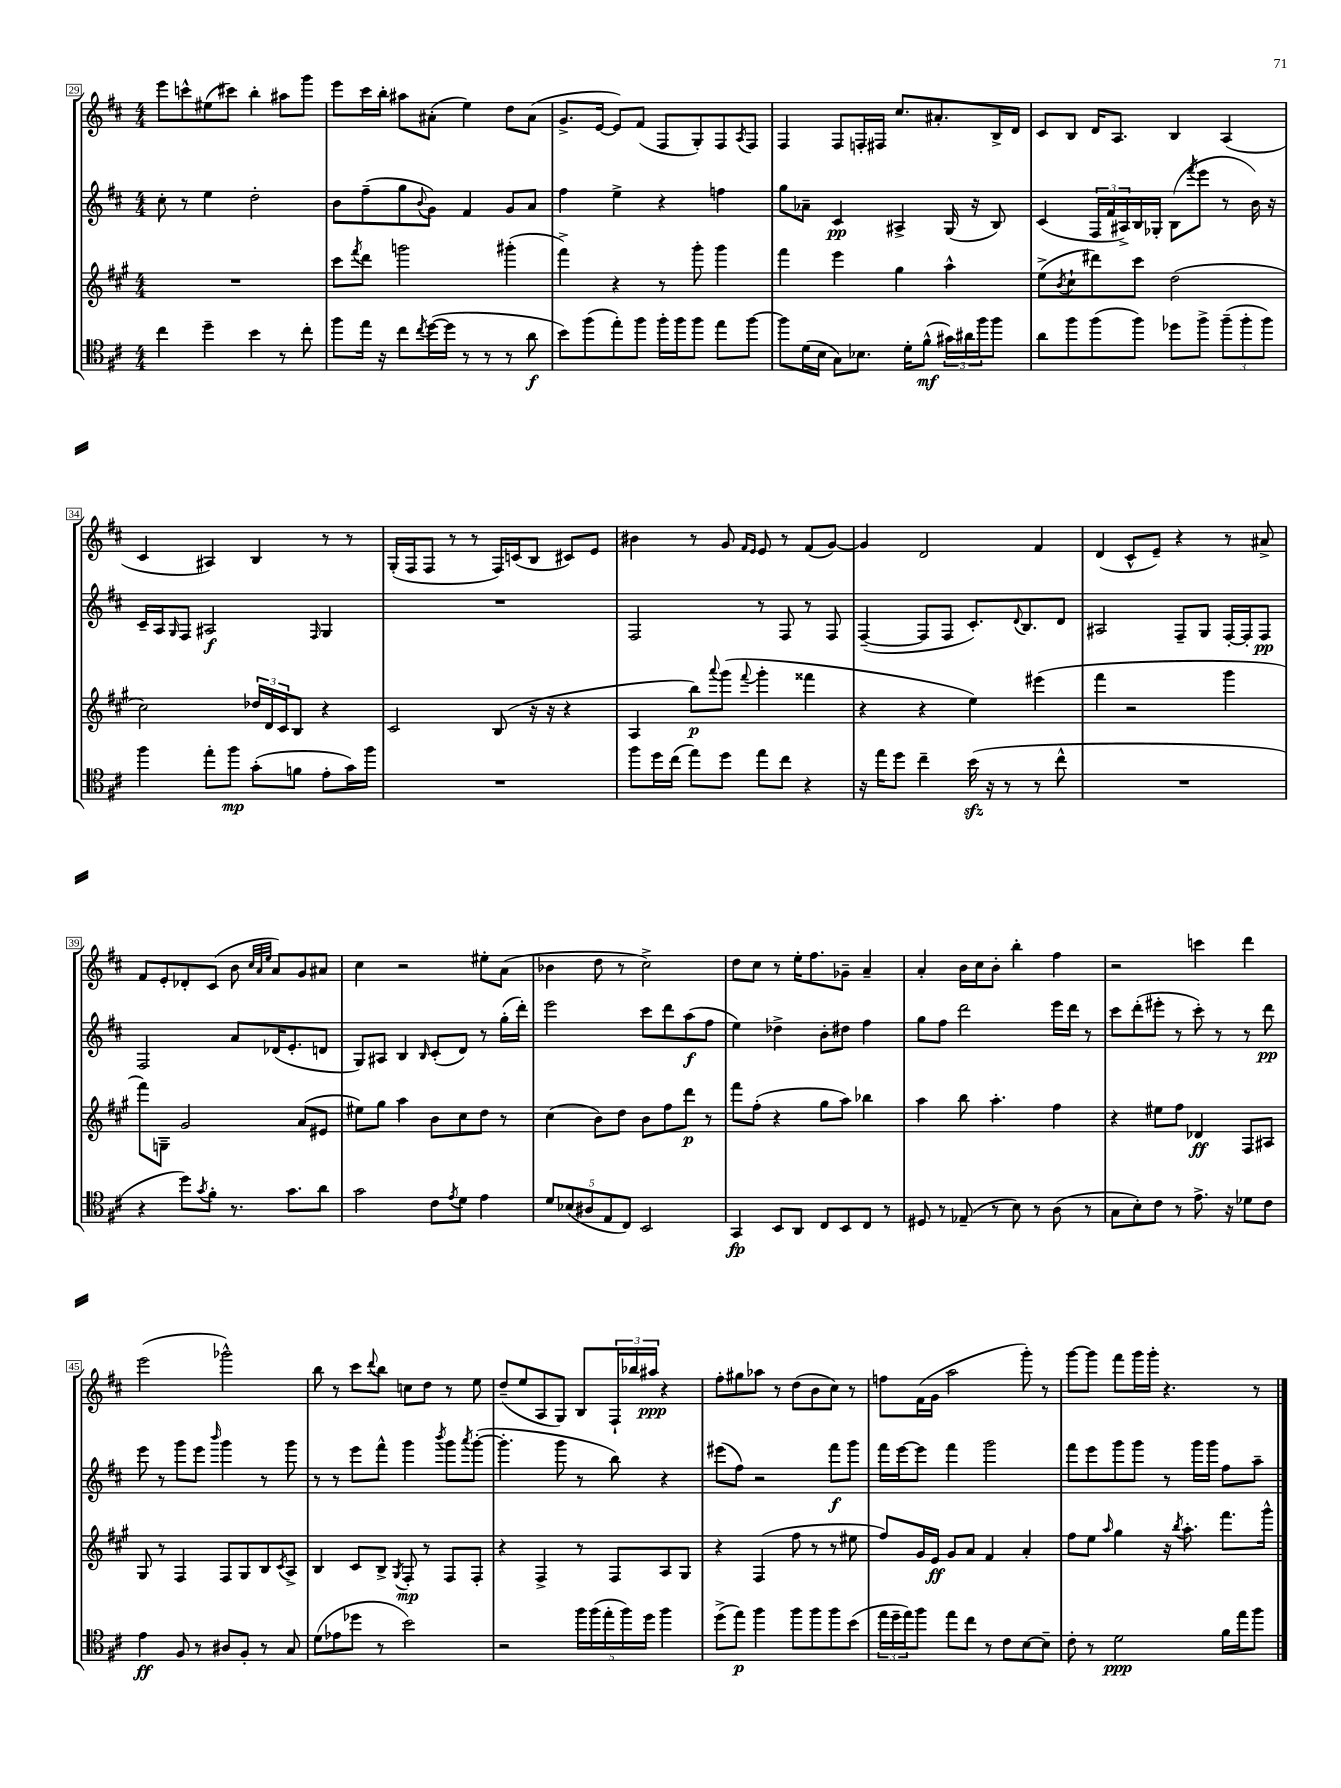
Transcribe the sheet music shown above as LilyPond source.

<<
\new StaffGroup <<
\new Staff = "s0" {
    \clef treble \key d \major \numericTimeSignature \time 4/4
    e'''8 c'''8-^ eis''8( cis'''8) b''4-. ais''8 g'''8 |
    e'''8 cis'''16 b''16-. ais''8 ais'8-.( e''4) d''8 ais'8( |
    g'8.-> e'16~ e'8) fis'8( fis8 g8-.) fis8 \acciaccatura { a8 } fis8 |
    fis4 fis8 f16-. fis16 cis''8. ais'8.-. b16-> d'16 |
    cis'8 b8 d'16 a8. b4 a4( |
    cis'4 ais4) b4 r8 r8 |
    g16-.( fis16 fis8 r8 r8 fis16) c'16( b8 cis'8) e'8 |
    bis'4 r8 g'8 \grace { fis'16 e'16 } e'8 r8 fis'8( g'8~) |
    g'4 d'2 fis'4 |
    d'4( cis'8-^ e'8--) r4 r8 ais'8-> |
    fis'8 e'8-. des'8-. cis'8( b'8 \grace { cis''32 a'32 e''32 } a'8) g'8 ais'8 |
    cis''4 r2 eis''8-. a'8( |
    bes'4 d''8 r8 cis''2->) |
    d''8 cis''8 r8 e''16-. fis''8. ges'8-- a'4-- |
    a'4-. b'16 cis''16 b'8-. b''4-. fis''4 |
    r2 c'''4 d'''4 |
    e'''2( ges'''2-^) |
    b''8 r8 cis'''8 \appoggiatura { d'''8 } b''8 c''8 d''8 r8 e''8 |
    d''8--( e''8 a8 g8) b8 \tuplet 3/2 { fis16-! bes''16 ais''16\ppp } r4 |
    fis''8-. gis''8 aes''8 r8 d''8( b'8 cis''8) r8 |
    f''8 fis'16( g'16 a''2 g'''8-.) r8 |
    g'''8~ g'''8 fis'''8 g'''16 g'''16-. r4. r8 \bar "|." |
}
\new Staff = "s1" {
    \clef treble \key d \major \numericTimeSignature \time 4/4
    cis''8-. r8 e''4 d''2-. |
    b'8 fis''8--( g''8 \appoggiatura { b'8 } g'8) fis'4 g'8 a'8 |
    fis''4 e''4-> r4 f''4 |
    g''8 aes'8-- cis'4\pp ais4-> g16( r16 b8) |
    cis'4( \tuplet 3/2 { fis16 fis'16 ais16->) } b16 ges16-. b8( \acciaccatura { fis'''8 } e'''8 r8 b'16) r16 |
    cis'16-- a16 \grace { g16 } fis8 ais2\f \grace { fis16 } g4 |
    R1 |
    fis2 r8 fis8 r8 fis8 |
    fis4~--( fis8 fis8 cis'8.-.) \appoggiatura { d'8 } b8. d'8 |
    ais2 fis8-- g8 fis16~-. fis16-. fis8\pp |
    fis2 a'8 des'16( e'8.-. d'8 |
    g8) ais8 b4 \grace { b16 } cis'8-.( d'8) r8 g''16-.( d'''16-.) |
    e'''2 cis'''8 d'''8 a''8\f( fis''8 |
    e''4) des''4-> b'8-. dis''8 fis''4 |
    g''8 fis''8 d'''2 e'''16 d'''16 r8 |
    cis'''8 d'''8-.( eis'''8-. r8 cis'''8-.) r8 r8 d'''8\pp |
    e'''8 r8 g'''8 e'''8 \grace { b'''16 } g'''4 r8 g'''8 |
    r8 r8 e'''8 fis'''8-^ g'''4 \acciaccatura { b'''8 } g'''8 \acciaccatura { a'''8 } g'''8~-.( |
    g'''4.-. g'''8 r8 b''8) r4 |
    eis'''8( fis''8) r2 fis'''8\f g'''8 |
    fis'''16 e'''16~ e'''8 fis'''4 g'''2 |
    fis'''8 e'''8 g'''8 g'''8 r8 g'''16 g'''16 fis''8 a''8-- \bar "|." |
}
\new Staff = "s2" {
    \clef treble \key a \major \numericTimeSignature \time 4/4
    R1 |
    cis'''8 \acciaccatura { fis'''8 } d'''8 g'''2 gis'''4-.( |
    fis'''4->) r4 r8 gis'''8-. gis'''4 |
    fis'''4 e'''4 gis''4 a''4-^ |
    e''8->( \acciaccatura { b'8 } cis''8-! dis'''8) cis'''8 d''2( |
    cis''2) \tuplet 3/2 { des''16 d'16 cis'16 } b8 r4 |
    cis'2 b8( r16 r16 r4 |
    a4 b''8\p) \appoggiatura { a'''8 } gis'''8( \appoggiatura { fis'''8 } gis'''4-. fisis'''4 |
    r4 r4 e''4) eis'''4( |
    fis'''4 r2 gis'''4 |
    fis'''8) g8-- gis'2 a'8( eis'8 |
    eis''8) gis''8 a''4 b'8 cis''8 d''8 r8 |
    cis''4( b'8) d''8 b'8 fis''8 d'''8\p r8 |
    fis'''8 fis''8-.( r4 gis''8 a''8) bes''4 |
    a''4 b''8 a''4.-. fis''4 |
    r4 eis''8 fis''8 des'4\ff fis8 ais8 |
    gis8 r8 fis4 fis8 gis8 b8 \acciaccatura { cis'8 } a8-> |
    b4 cis'8 b8-> \acciaccatura { gis8 } fis8-.\mp r8 fis8 fis8-. |
    r4 fis4-> r8 fis8 a8 gis8 |
    r4 fis4( fis''8 r8 r8 eis''8 |
    fis''8) gis'16 e'16\ff gis'8 a'8 fis'4 a'4-. |
    fis''8 e''8 \grace { a''16 } gis''4 r16 \acciaccatura { b''8 } a''8.-. fis'''8. gis'''16-^ \bar "|." |
}
\new Staff = "s3" {
    \clef tenor \key d \major \numericTimeSignature \time 4/4
    cis''4 d''4-- b'4 r8 cis''8-. |
    fis''8 e''16 r16 cis''8 \acciaccatura { cis''8 } d''16~( d''16 r8 r8 r8 a'8\f |
    b'8) fis''8( e''8-.) fis''8 fis''16-. fis''16 fis''8 e''8 fis''8~ |
    fis''8 d'16( b16 g8) bes8. d'16-. fis'8-^\mf( \tuplet 3/2 { gis'16) ais'16 fis''16 } fis''8 |
    a'8 fis''8 fis''8( fis''8) des''8 fis''8-> \tuplet 3/2 { fis''8--( fis''8-. fis''8) } |
    fis''4 e''8-. fis''8\mp g'8-.( f'8 e'8-. g'16) fis''16 |
    R1 |
    fis''8 d''16 cis''16( e''8) d''8 e''8 cis''8 r4 |
    r16 e''16 d''8 cis''4-- b'16\sfz( r16 r8 r8 cis''8-^ |
    R1 |
    r4 d''8) \acciaccatura { g'8 } fis'8-. r8. g'8. a'8 |
    g'2 cis'8 \acciaccatura { e'8 } d'8 e'4 |
    \tuplet 5/4 { d'8 bes8( ais8 e8 cis8) } b,2 |
    g,4\fp b,8 a,8 cis8 b,8 cis8 r8 |
    dis8 r8 ees8--( r8 b8) r8 a8( r8 |
    g8 b8-.) cis'8 r8 e'8.-> r16 des'8 cis'8 |
    e'4\ff fis8 r8 ais8 fis8-. r8 g8 |
    d'8( ees'8 des''8 r8 b'2) |
    r2 \tuplet 5/4 { fis''16 fis''16( e''16-. fis''16) d''16 } fis''4 |
    d''8->( e''8\p) fis''4 fis''8 fis''8 fis''8 b'8( |
    \tuplet 3/2 { e''16 d''16-- e''16) } fis''8 e''8 cis''8 r8 cis'8 b8~ b8-- |
    cis'8-. r8 d'2\ppp fis'16 e''16 fis''8 \bar "|." |
}
>>
>>
\layout { \context { \Score currentBarNumber = #29 \override BarNumber.stencil = #(make-stencil-boxer 0.1 0.3 ly:text-interface::print) } }
